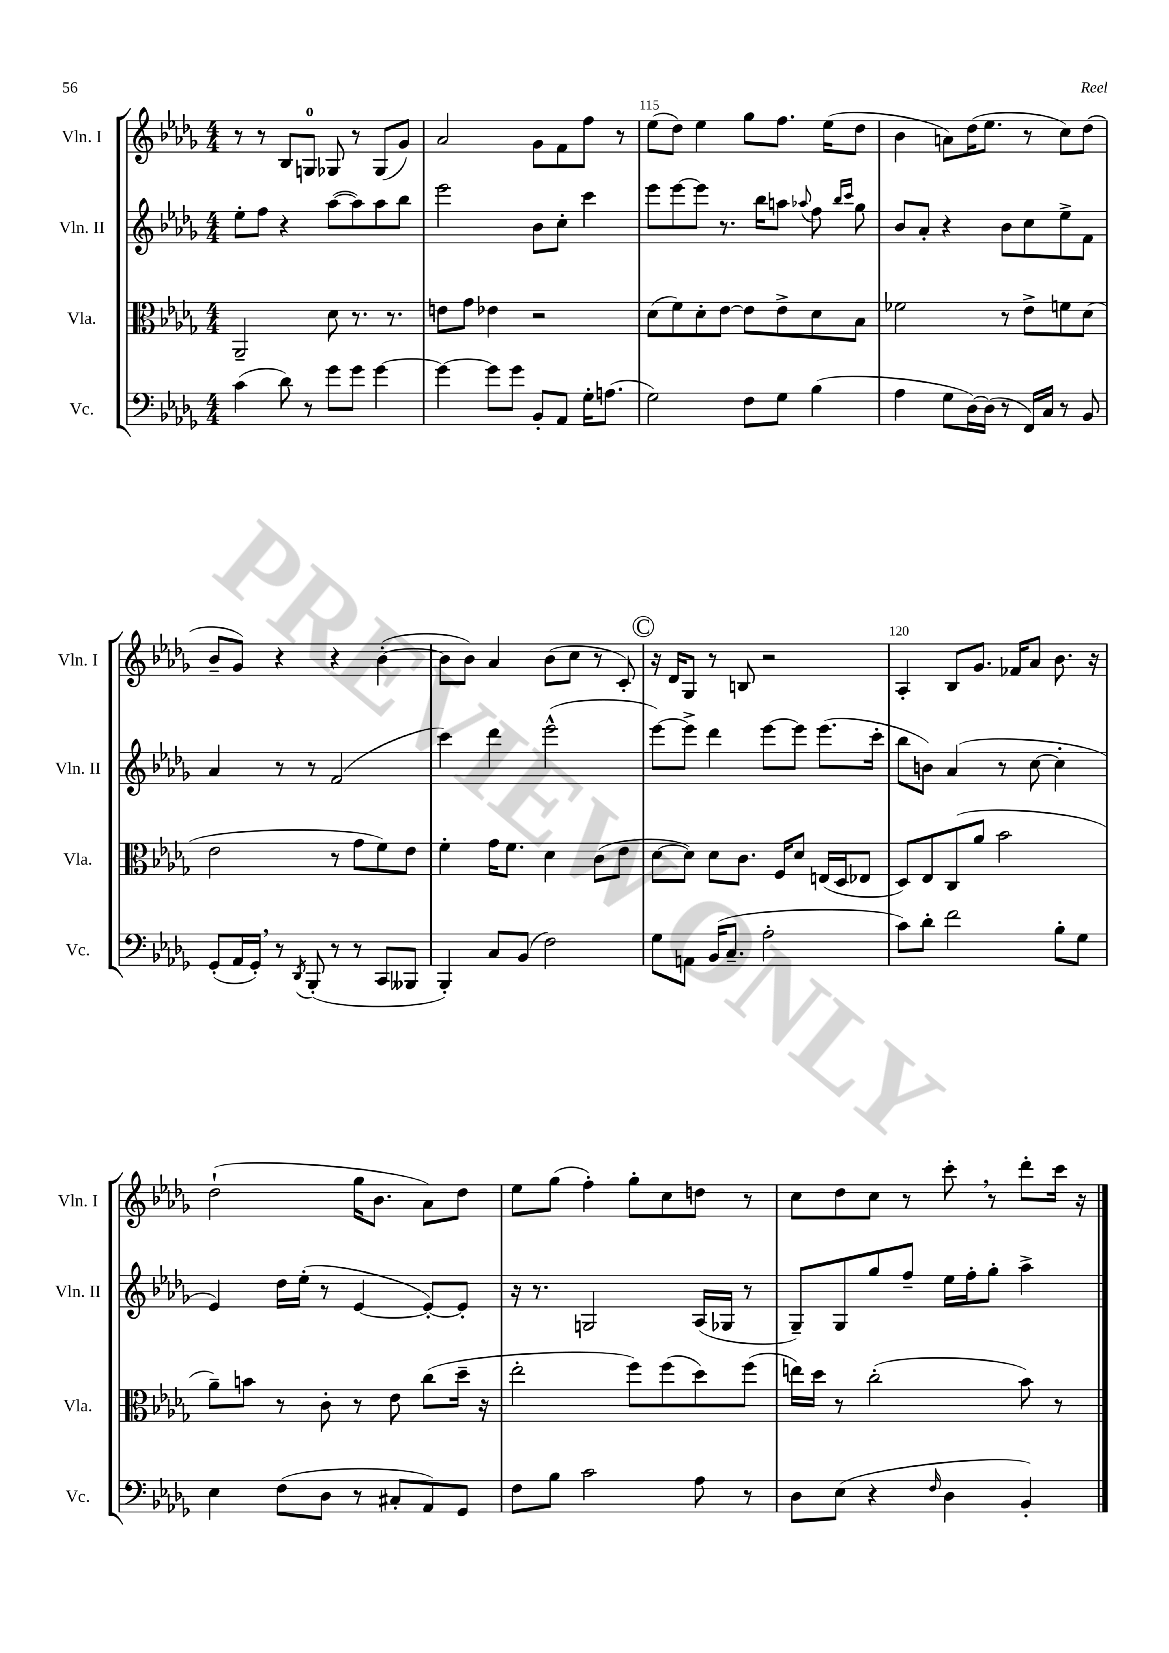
<<
\new StaffGroup <<
\new Staff = "s0" \with { instrumentName = "Vln. I" shortInstrumentName = "Vln. I" } {
    \clef treble \key des \major \numericTimeSignature \time 4/4
    r8 r8 bes8 g8-0 ges8 r8 ges8( ges'8) |
    aes'2 ges'8 f'8 f''8 r8 |
    ees''8( des''8) ees''4 ges''8 f''8. ees''16( des''8 |
    bes'4 a'8) des''16( ees''8. r8 c''8) des''8( |
    bes'8-- ges'8) r4 r4 bes'4~-.( |
    bes'8 bes'8) aes'4 bes'8( c''8 r8 c'8-.) |
    \mark \markup { \circle "C" } r16 des'16 ges8 r8 b8 r2 |
    aes4-. bes8 ges'8. fes'16 aes'8 bes'8. r16 |
    des''2-!( ges''16 bes'8. aes'8) des''8 |
    ees''8 ges''8( f''4-.) ges''8-. c''8 d''8 r8 |
    c''8 des''8 c''8 r8 c'''8-. \breathe r8 des'''8-. c'''16 r16 \bar "|." |
}
\new Staff = "s1" \with { instrumentName = "Vln. II" shortInstrumentName = "Vln. II" } {
    \clef treble \key des \major \numericTimeSignature \time 4/4
    ees''8-. f''8 r4 aes''8~( aes''8) aes''8 bes''8 |
    ees'''2 bes'8 c''8-. c'''4 |
    ees'''8 ees'''8~ ees'''8 r8. bes''16 a''8 \appoggiatura { aes''8 } f''8 \grace { bes''16 c'''16 } ges''8 |
    bes'8 aes'8-. r4 bes'8 c''8 ees''8-> f'8 |
    aes'4 r8 r8 f'2( |
    c'''4) des'''4 ees'''2-^( |
    \mark \markup { \circle "C" } ees'''8~) ees'''8-> des'''4 ees'''8~ ees'''8 ees'''8.( c'''16-. |
    bes''8 b'8) aes'4( r8 c''8~ c''4-. |
    ees'4) des''16 ees''16-.( r8 ees'4~ ees'8~-.) ees'8-. |
    r16 r8. g2 aes16( ges16 r8 |
    ges8--) ges8 ges''8 f''8-- ees''16 f''16-. ges''8-. aes''4-> \bar "|." |
}
\new Staff = "s2" \with { instrumentName = "Vla." shortInstrumentName = "Vla." } {
    \clef alto \key des \major \numericTimeSignature \time 4/4
    aes,2-- des'8 r8. r8. |
    e'8 ges'8 ees'4 r2 |
    des'8( f'8) des'8-. ees'8~ ees'8 ees'8-> des'8 bes8 |
    fes'2 r8 ees'8-> f'8 des'8( |
    ees'2 r8 ges'8 f'8) ees'8 |
    f'4-. ges'16 f'8. des'4 c'8( ees'8 |
    \mark \markup { \circle "C" } des'8~ des'8) des'8 c'8. f16 des'8 e16( des16 ees8 |
    des8) ees8 c8( aes'8 bes'2 |
    aes'8--) b'8 r8 c'8-. r8 ees'8 c''8( des''16-- r16 |
    ees''2-. f''8) f''8( des''8) f''8( |
    e''16) des''16 r8 c''2-.( bes'8) r8 \bar "|." |
}
\new Staff = "s3" \with { instrumentName = "Vc." shortInstrumentName = "Vc." } {
    \clef bass \key des \major \numericTimeSignature \time 4/4
    c'4( des'8) r8 ges'8 ges'8 ges'4~ |
    ges'4~ ges'8 ges'8 bes,8-. aes,8 ges16-. a8.( |
    ges2) f8 ges8 bes4( |
    aes4 ges8 des16~) des16( r8 f,16) c16 r8 bes,8 |
    ges,8-.( aes,16 ges,16-.) \breathe r8 \acciaccatura { des,8 } bes,,8-.( r8 r8 c,8 beses,,8 |
    bes,,4-.) c8 bes,8( f2) |
    \mark \markup { \circle "C" } ges8 a,8 bes,16( c8.-- aes2-. |
    c'8) des'8-. f'2 bes8-. ges8 |
    ees4 f8( des8 r8 cis8-. aes,8) ges,8 |
    f8 bes8 c'2 aes8 r8 |
    des8 ees8( r4 \grace { f16 } des4 bes,4-.) \bar "|." |
}
>>
>>
\layout { \context { \Score currentBarNumber = #113 \override BarNumber.break-visibility = ##(#f #t #t) barNumberVisibility = #(every-nth-bar-number-visible 5) } }
